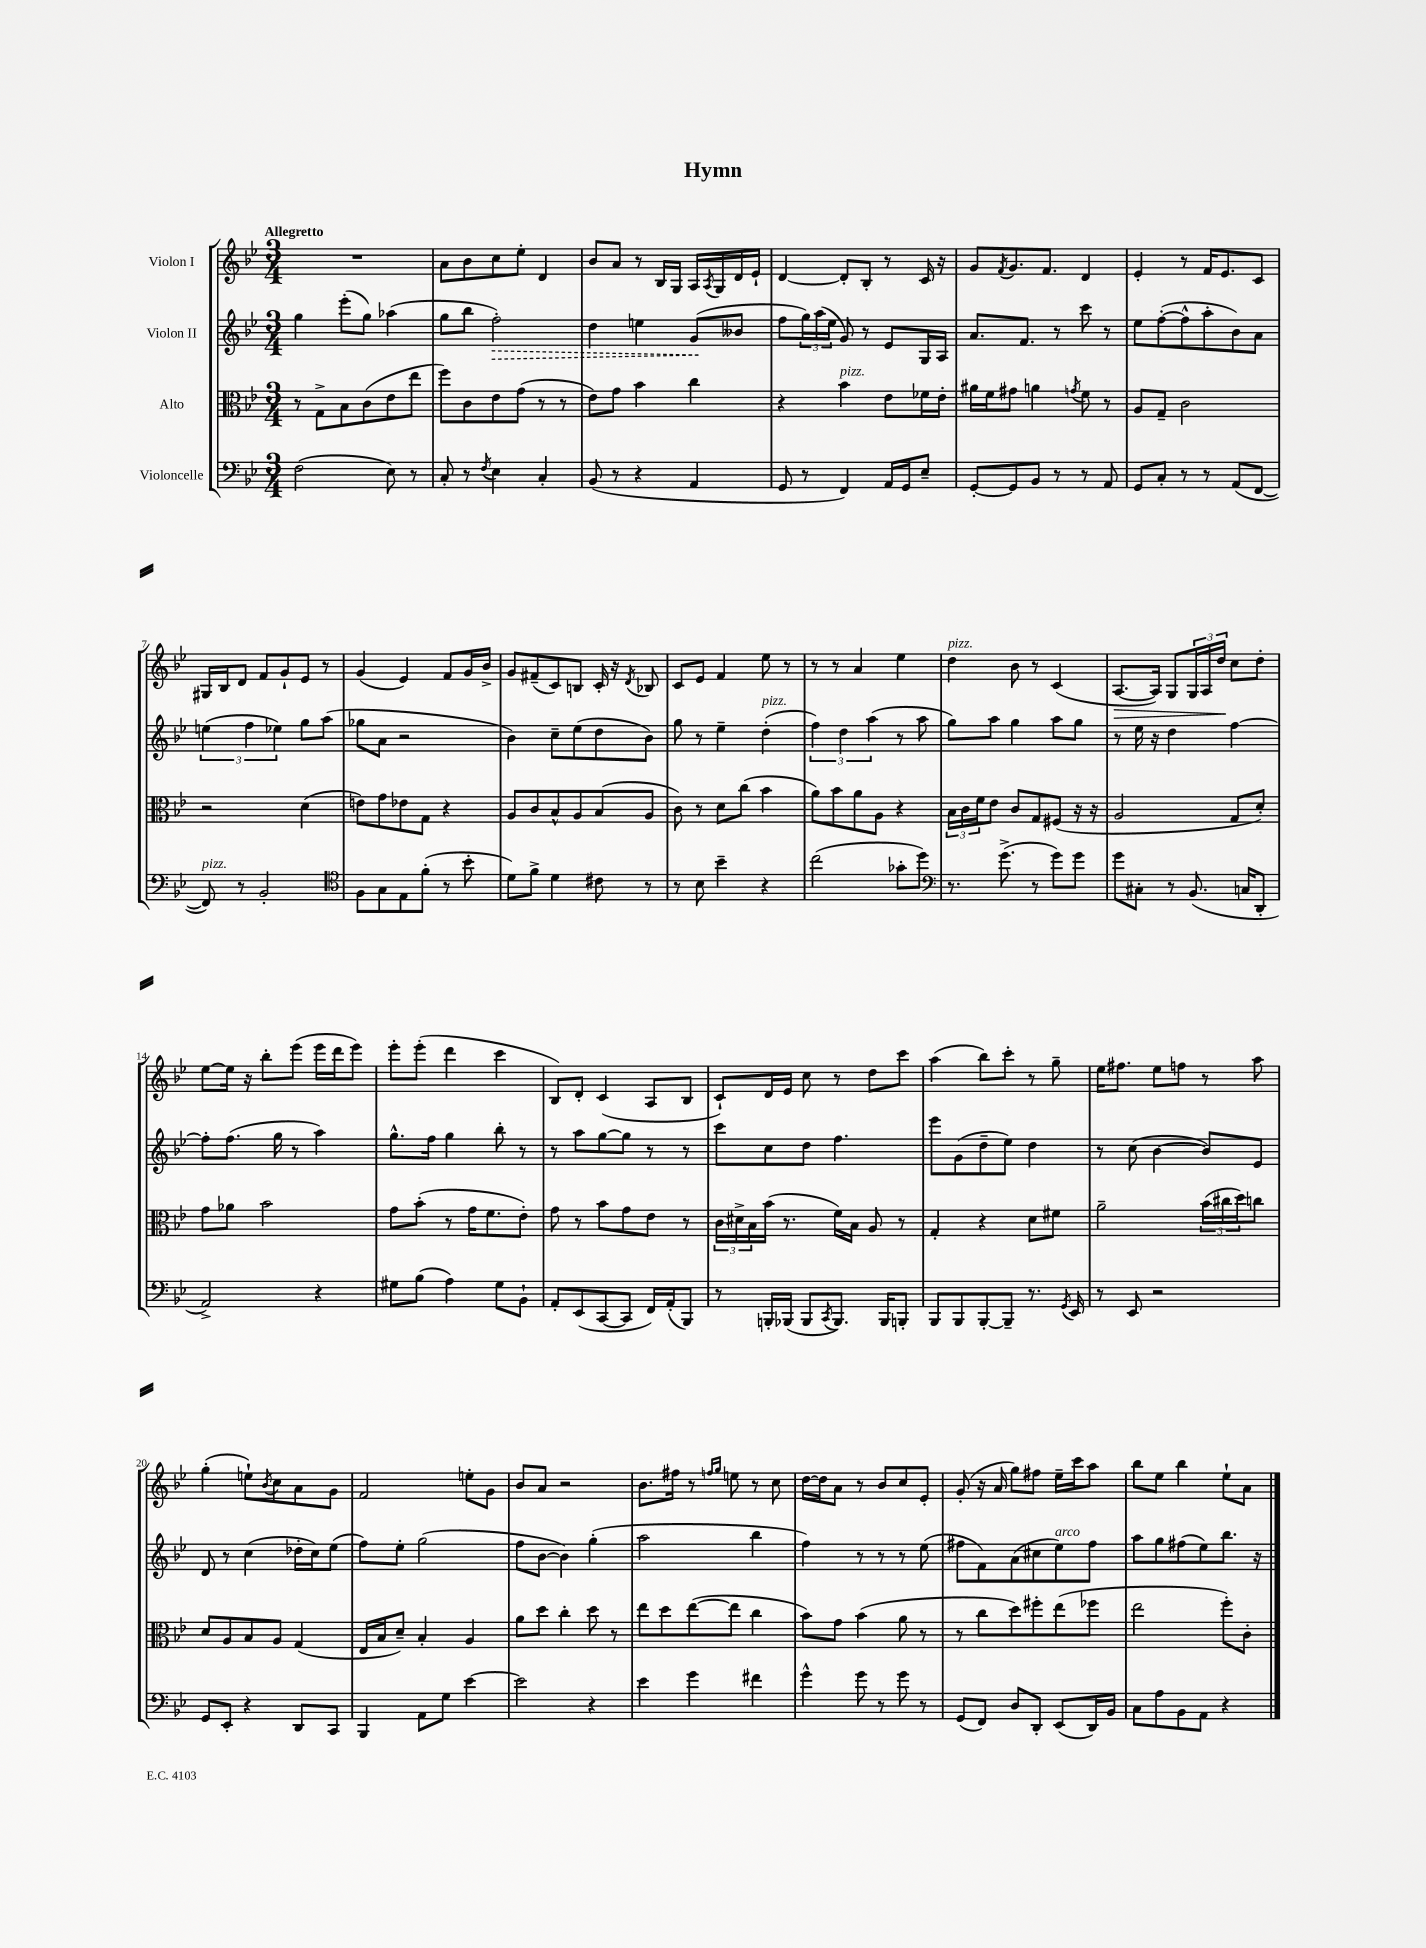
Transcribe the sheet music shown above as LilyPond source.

\header { title = "Hymn" }
<<
\new StaffGroup <<
\new Staff = "s0" \with { instrumentName = "Violon I" } {
    \clef treble \key bes \major \numericTimeSignature \time 3/4 \tempo "Allegretto"
    R2. |
    a'8 bes'8 c''8 ees''8-. d'4 |
    bes'8 a'8 r8 bes16 g16 a16 \acciaccatura { a8 } g16 d'16 ees'16-! |
    d'4~ d'8-. bes8-. r8 c'16 r16 |
    g'8 \acciaccatura { f'8 } g'8. f'8. d'4 |
    ees'4-. r8 f'16 ees'8. c'8 |
    gis16 bes16 d'8 f'8 g'8-! ees'8 r8 |
    g'4( ees'4) f'8 g'16 bes'16-> |
    g'8 fis'8--( c'8) b8 c'16-. r16 \acciaccatura { d'8 } bes8 |
    c'8 ees'8 f'4 ees''8 r8 |
    r8 r8 a'4 ees''4 |
    d''4^\markup { \italic "pizz." } bes'8 r8 c'4( |
    a8.~\> a16) g8 \tuplet 3/2 { g16 a16 d''16\! } c''8 d''8-. |
    ees''8~ ees''16 r16 bes''8-. ees'''8( ees'''16 d'''16 ees'''8) |
    ees'''8-. ees'''8-.( d'''4 c'''4 |
    bes8) d'8-. c'4( a8 bes8 |
    c'8-!) d'16 ees'16 c''8 r8 d''8 c'''8 |
    a''4( bes''8) c'''8-. r8 g''8-- |
    ees''16 fis''8. ees''8 f''8 r8 a''8 |
    g''4-.( e''8-!) \acciaccatura { bes'8 } c''8 a'8 g'8 |
    f'2 e''8-. g'8 |
    bes'8 a'8 r2 |
    bes'8. fis''16 r8 \grace { f''16 g''16 } e''8 r8 c''8 |
    d''16~ d''16 a'8 r8 bes'8 c''8 ees'8-. |
    g'8-.( r16 a'16 g''8) fis''8 ees''16-- c'''16 a''8 |
    bes''8 ees''8 bes''4 ees''8-! a'8 \bar "|." |
}
\new Staff = "s1" \with { instrumentName = "Violon II" } {
    \clef treble \key bes \major \numericTimeSignature \time 3/4
    g''4 ees'''8-.( g''8) aes''4( |
    g''8 bes''8 \once \override Hairpin.style = #'dashed-line f''2-.\>) |
    d''4 e''4 g'8\!( beses'8 |
    f''8 \tuplet 3/2 { g''16) a''16( ees''16 } g'8) r8 ees'8 g16 a16 |
    a'8. f'8. r8 c'''8 r8 |
    ees''8 f''8~-.( f''8-^ a''8-. bes'8) a'8 |
    \tuplet 3/2 { e''4( f''4 ees''4) } g''8 a''8( |
    ges''8 a'8 r2 |
    bes'4) c''8-- ees''8( d''8 bes'8) |
    g''8 r8 ees''4-- d''4-.^\markup { \italic "pizz." }( |
    \tuplet 3/2 { f''4) d''4 a''4( } r8 a''8 |
    g''8) a''8 g''4 a''8 g''8 |
    r8 ees''16 r16 d''4 f''4~ |
    f''8-. f''8.( g''16 r8 a''4) |
    g''8.-^ f''16 g''4 bes''8-. r8 |
    r8 a''8 g''8~ g''8 r8 r8 |
    c'''8 c''8 d''8 f''4. |
    ees'''8 g'8( d''8-- ees''8) d''4 |
    r8 c''8( bes'4~ bes'8) ees'8 |
    d'8 r8 c''4( des''16-. c''16) ees''8( |
    f''8) ees''8-. g''2( |
    f''8 bes'8~ bes'4) g''4-.( |
    a''2 bes''4 |
    f''4) r8 r8 r8 ees''8( |
    fis''8 f'8) a'8( cis''8 ees''8^\markup { \italic "arco" }) fis''8 |
    a''8 g''8 fis''8( ees''8) bes''8. r16 \bar "|." |
}
\new Staff = "s2" \with { instrumentName = "Alto" } {
    \clef alto \key bes \major \numericTimeSignature \time 3/4
    r8 g8-> bes8 c'8( ees'8 ees''8 |
    f''8) c'8 ees'8 g'8( r8 r8 |
    ees'8) g'8 bes'4 c''4 |
    r4 bes'4^\markup { \italic "pizz." } ees'8 fes'16 ees'16-. |
    ais'16 f'16 gis'8 a'4 \acciaccatura { g'8 } f'8 r8 |
    a8 g8-- c'2 |
    r2 d'4( |
    e'8) g'8 ees'8 g8 r4 |
    a8 c'8 bes8-^ a8 bes8( a8 |
    c'8) r8 d'8 c''8( bes'4 |
    a'8) bes'8 a'8 a8 r4 |
    \tuplet 3/2 { bes16 c'16 f'16 } ees'8 c'8 g8 fis8( r16 r16 |
    a2 g8 d'8-.) |
    g'8 aes'8 bes'2 |
    g'8 bes'8-.( r8 g'16 f'8. ees'8-.) |
    g'8 r8 bes'8 g'8 ees'8 r8 |
    \tuplet 3/2 { c'16 dis'16-> bes16 } bes'16( r8. f'16) bes16 a8 r8 |
    g4-. r4 d'8 fis'8 |
    a'2-- \tuplet 3/2 { bes'16( cis''16 d''16) } c''8 |
    d'8 a8 bes8 a8 g4( |
    ees16 bes16 d'8--) bes4-. a4 |
    a'8 d''8 c''4-. d''8 r8 |
    ees''8 d''8 ees''8~( ees''8 c''4 |
    bes'8) g'8 bes'4( a'8 r8 |
    r8 c''8 d''8) fis''8-. ees''8( fes''8 |
    ees''2 f''8-.) c'8-. \bar "|." |
}
\new Staff = "s3" \with { instrumentName = "Violoncelle" } {
    \clef bass \key bes \major \numericTimeSignature \time 3/4
    f2( ees8) r8 |
    c8-. r8 \acciaccatura { f8 } ees4 c4-. |
    bes,8( r8 r4 a,4 |
    g,8 r8 f,4) a,16 g,16 ees8-- |
    g,8~-. g,8 bes,8 r8 r8 a,8 |
    g,8 c8-. r8 r8 a,8( f,8~ |
    f,8^\markup { \italic "pizz." }) r8 bes,2-. |
    \clef tenor f8 g8 ees8 f'8-.( r8 bes'8-. |
    d'8) f'8-> d'4 cis'8 r8 |
    r8 bes8 bes'4-- r4 |
    c''2( ges'8-. d''8) |
    \clef bass r8. g'8.->( r8 g'8) g'8 |
    g'8 cis8-. r8 bes,8.( c16 d,8-. |
    a,2->) r4 |
    gis8 bes8( a4) gis8 bes,8-! |
    a,8-. ees,8( c,8~ c,8 f,16) a,16-.( bes,,8) |
    r8 b,,16-. bes,,16( bes,,8 \acciaccatura { c,8 } bes,,8.) bes,,16 b,,8-. |
    bes,,8 bes,,8 bes,,8~-. bes,,8-- r8. \acciaccatura { g,8 } ees,16 |
    r8 ees,8 r2 |
    g,8 ees,8-. r4 d,8 c,8 |
    bes,,4 a,8 g8 ees'4~ |
    ees'2 r4 |
    ees'4 g'4 fis'4 |
    g'4-^ g'8 r8 g'8 r8 |
    g,8( f,8) d8 d,8-. ees,8( d,16) bes,16 |
    c8 a8 bes,8 a,8 r4 \bar "|." |
}
>>
>>
